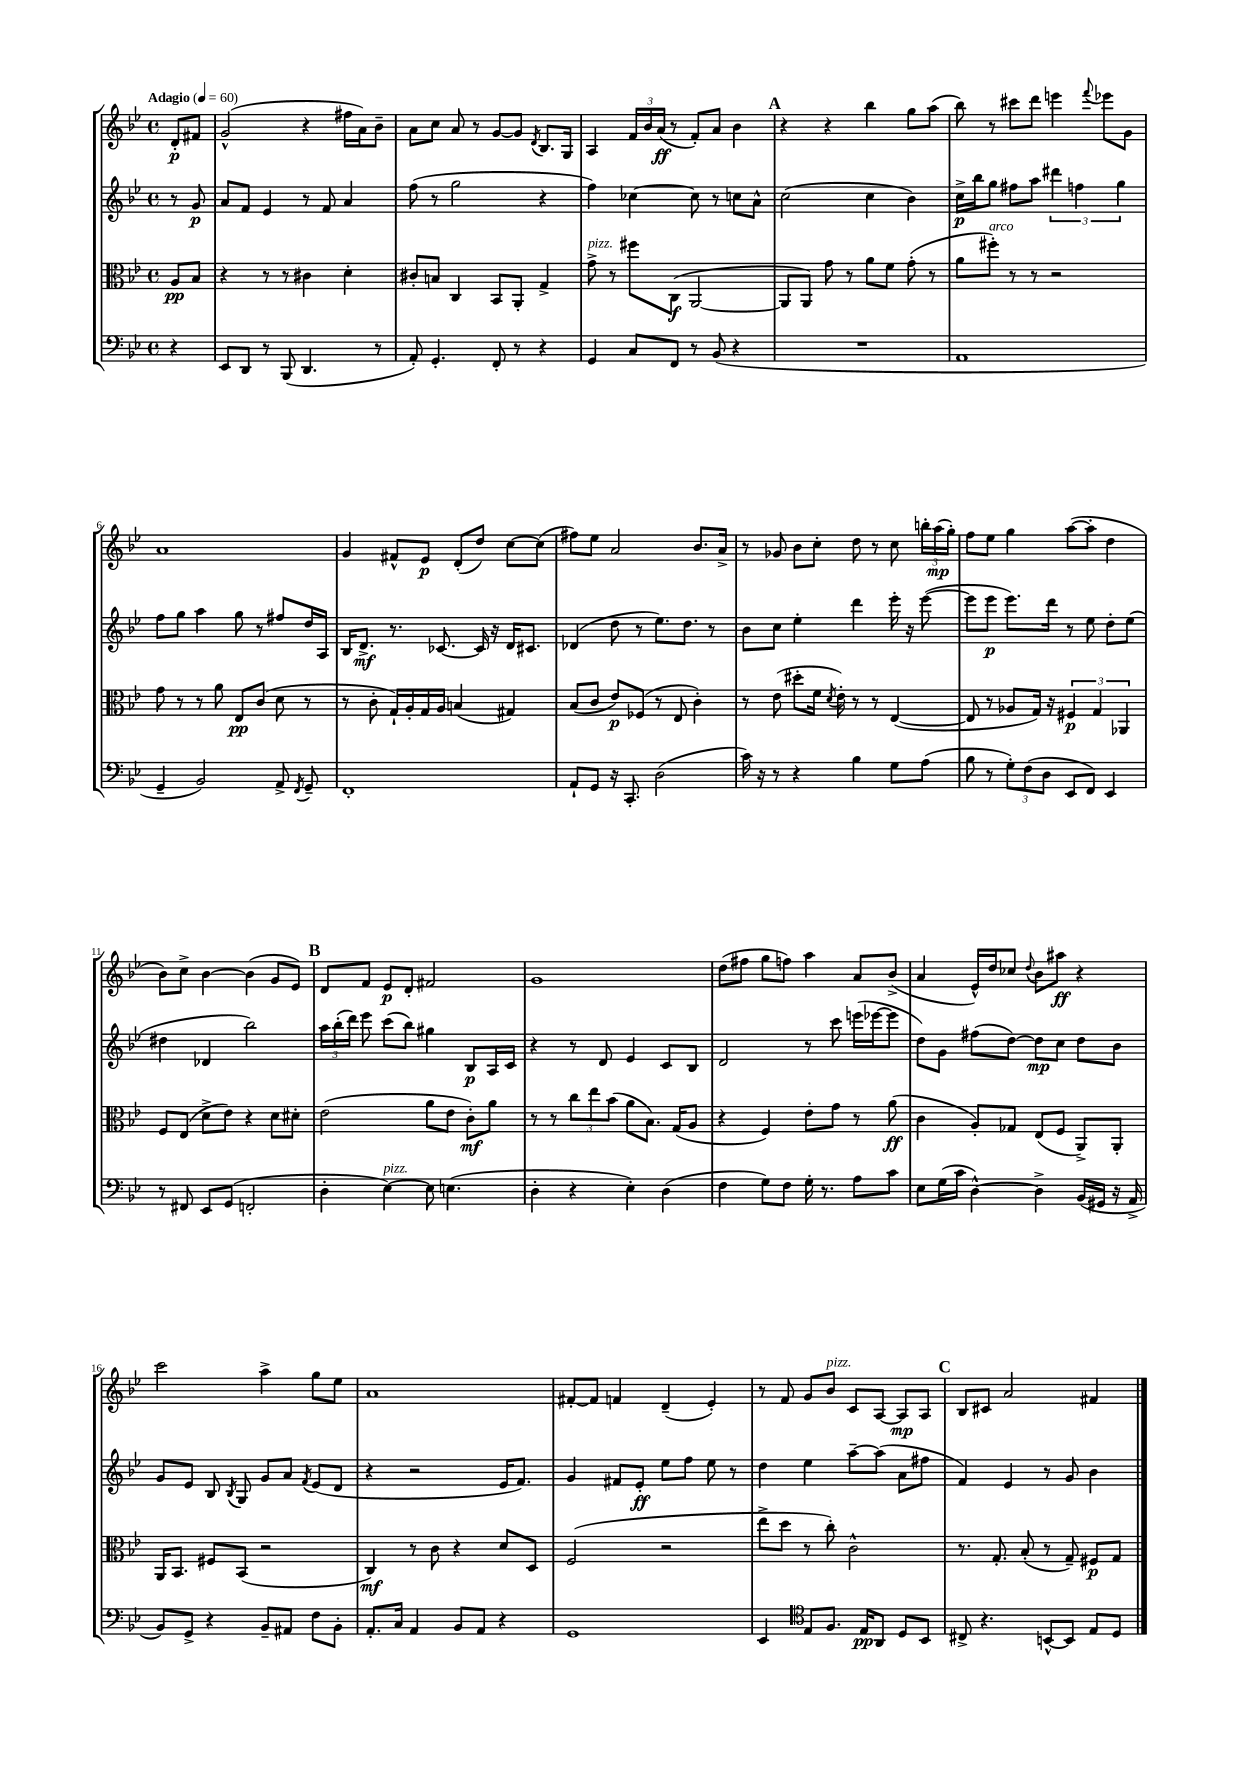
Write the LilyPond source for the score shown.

<<
\new StaffGroup <<
\new Staff = "s0" {
    \clef treble \key bes \major \defaultTimeSignature \time 4/4 \partial 4 \tempo "Adagio" 4 = 60
    \autoBeamOff d'8[-.\p fis'8] |
    g'2-^( r4 fis''16[ a'16) bes'8]-- |
    a'8[ c''8] a'8 r8 g'8[~ g'8] \acciaccatura { d'8 } bes8.[ g16] |
    a4 \tuplet 3/2 { f'16[ bes'16 a'16]\ff( } r8 f'8[-.) a'8] bes'4 |
    \mark \markup { \bold "A" } r4 r4 bes''4 g''8[ a''8]( |
    bes''8) r8 cis'''8[ d'''8] e'''4 \appoggiatura { f'''8 } ees'''8[ g'8] |
    a'1 |
    g'4 fis'8[-^ ees'8]\p d'8[-.( d''8]) c''8[~ c''8]( |
    fis''8[) ees''8] a'2 bes'8.[ a'16]-> |
    r8 ges'8 bes'8[ c''8]-. d''8 r8 c''8 \tuplet 3/2 { b''16[-. a''16\mp( g''16]-.) } |
    f''8[ ees''8] g''4 a''8[~( a''8]-. d''4 |
    bes'8[) c''8]-> bes'4~ bes'4( g'8[ ees'8]) |
    \mark \markup { \bold "B" } d'8[ f'8] ees'8[\p d'8]-. fis'2 |
    g'1 |
    d''8[( fis''8] g''8[ f''8]) a''4 a'8[ bes'8]->( |
    a'4 ees'16[-^) d''16 ces''8] \appoggiatura { d''8 } bes'8[ ais''8]\ff r4 |
    c'''2 a''4-> g''8[ ees''8] |
    a'1 |
    fis'8[~-. fis'8] f'4 d'4--( ees'4-.) |
    r8 f'8 g'8[ bes'8]^\markup { \italic "pizz." } c'8[ a8]~ a8[\mp a8] |
    \mark \markup { \bold "C" } bes8[ cis'8] a'2 fis'4 \bar "|." |
}
\new Staff = "s1" {
    \clef treble \key bes \major \defaultTimeSignature \time 4/4 \partial 4
    \autoBeamOff r8 g'8\p |
    a'8[ f'8] ees'4 r8 f'8 a'4 |
    f''8( r8 g''2 r4 |
    f''4) ces''4~ ces''8 r8 c''8[ a'8]-^ |
    \mark \markup { \bold "A" } c''2( c''4 bes'4) |
    c''16[->\p bes''16 g''8] fis''8[ a''8] \tuplet 3/2 { dis'''4 f''4 g''4 } |
    f''8[ g''8] a''4 g''8 r8 fis''8[ d''16 a16] |
    bes16[ d'8.]->\mf r8. ces'8.~ ces'16 r16 d'16[ cis'8.] |
    des'4( d''8 r8 ees''8.[) d''8.] r8 |
    bes'8[ c''8] ees''4-. d'''4 ees'''16-. r16 ees'''8~( |
    ees'''8[ ees'''8]\p ees'''8.[) d'''16] r8 ees''8 d''8[-. ees''8]( |
    dis''4 des'4 bes''2) |
    \mark \markup { \bold "B" } \tuplet 3/2 { a''16[ bes''16-.( d'''16]) } ees'''8 c'''8[( bes''8]) gis''4 bes8[\p a16 c'16] |
    r4 r8 d'8 ees'4 c'8[ bes8] |
    d'2 r8 c'''8 e'''16[( ees'''16~ ees'''8] |
    d''8[) g'8] fis''8[( d''8]~) d''8[\mp c''8] d''8[ bes'8] |
    g'8[ ees'8] bes8 \acciaccatura { bes8 } g8 g'8[ a'8] \acciaccatura { f'8 } ees'8[( d'8] |
    r4 r2 ees'16[ f'8.]) |
    g'4 fis'8[ ees'8]-.\ff ees''8[ f''8] ees''8 r8 |
    d''4 ees''4 a''8[~-- a''8]( a'8[ fis''8] |
    \mark \markup { \bold "C" } f'4) ees'4 r8 g'8 bes'4 \bar "|." |
}
\new Staff = "s2" {
    \clef alto \key bes \major \defaultTimeSignature \time 4/4 \partial 4
    \autoBeamOff a8[\pp bes8] |
    r4 r8 r8 cis'4 d'4-. |
    cis'8[-. b8] c4 bes,8[ a,8]-. g4-> |
    g'8->^\markup { \italic "pizz." } r8 fis''8[ c8]\f( a,2~ |
    \mark \markup { \bold "A" } a,8[ a,8]) g'8 r8 a'8[ f'8] g'8-.( r8 |
    a'8[ fis''8]-.^\markup { \italic "arco" }) r8 r8 r2 |
    g'8 r8 r8 a'8 ees8[\pp c'8]( d'8 r8 |
    r8 c'8-. g16[-!) a16-. g16 a16] b4( gis4) |
    bes8[( c'8] ees'8[\p) fes8]( r8 ees8 c'4-.) |
    r8 ees'8( dis''8[-. f'16] \acciaccatura { d'8 } ees'16-.) r8 r8 ees4~( |
    ees8 r8 aes8[ g16]) r16 \tuplet 3/2 { fis4\p g4 aes,4 } |
    f8[ ees8]( d'8[-> ees'8]) r4 d'8[ dis'8]-. |
    \mark \markup { \bold "B" } ees'2( a'8[ ees'8] c'8[-.\mf) a'8] |
    r8 r8 \tuplet 3/2 { c''8[ ees''8 bes'8]( } a'8[ bes8.]) g16[( a8] |
    r4 f4) ees'8[-. g'8] r8 a'8\ff( |
    c'4 a8[-.) ges8] ees8[( f8] a,8[->) a,8]-. |
    a,16[ bes,8.] fis8[ bes,8]( r2 |
    c4\mf) r8 c'8 r4 d'8[ d8] |
    f2( r2 |
    ees''8[-> d''8] r8 c''8-.) c'2-^ |
    \mark \markup { \bold "C" } r8. g8.-. bes8-.( r8 g8--) fis8[\p g8] \bar "|." |
}
\new Staff = "s3" {
    \clef bass \key bes \major \defaultTimeSignature \time 4/4 \partial 4
    \autoBeamOff r4 |
    ees,8[ d,8] r8 bes,,8( d,4. r8 |
    a,8-.) g,4.-. f,8-. r8 r4 |
    g,4 c8[ f,8] r8 bes,8( r4 |
    \mark \markup { \bold "A" } R1 |
    a,1 |
    g,4-- bes,2) a,8-> \acciaccatura { f,8 } g,8-- |
    f,1-. |
    a,8[-! g,8] r16 c,8.-. d2( |
    c'16) r16 r8 r4 bes4 g8[ a8]( |
    bes8 r8 \tuplet 3/2 { g8[-.) f8( d8] } ees,8[ f,8]) ees,4 |
    r8 fis,8 ees,8[ g,8]( f,2-. |
    \mark \markup { \bold "B" } d4-. ees4~^\markup { \italic "pizz." }) ees8 e4.( |
    d4-. r4 ees4-.) d4( |
    f4 g8[) f8] g16-. r8. a8[ c'8] |
    ees8[ g16( c'16] d4~-^) d4-> bes,16[( gis,16] r16 a,16-> |
    bes,8[) g,8]-> r4 bes,8[-- ais,8] f8[ bes,8]-. |
    a,8.[-. c16] a,4 bes,8[ a,8] r4 |
    g,1 |
    ees,4 \clef tenor ees8[ f8.] ees16[\pp a,8] d8[ bes,8] |
    \mark \markup { \bold "C" } cis8-> r4. b,8[~-^ b,8] ees8[ d8] \bar "|." |
}
>>
>>
